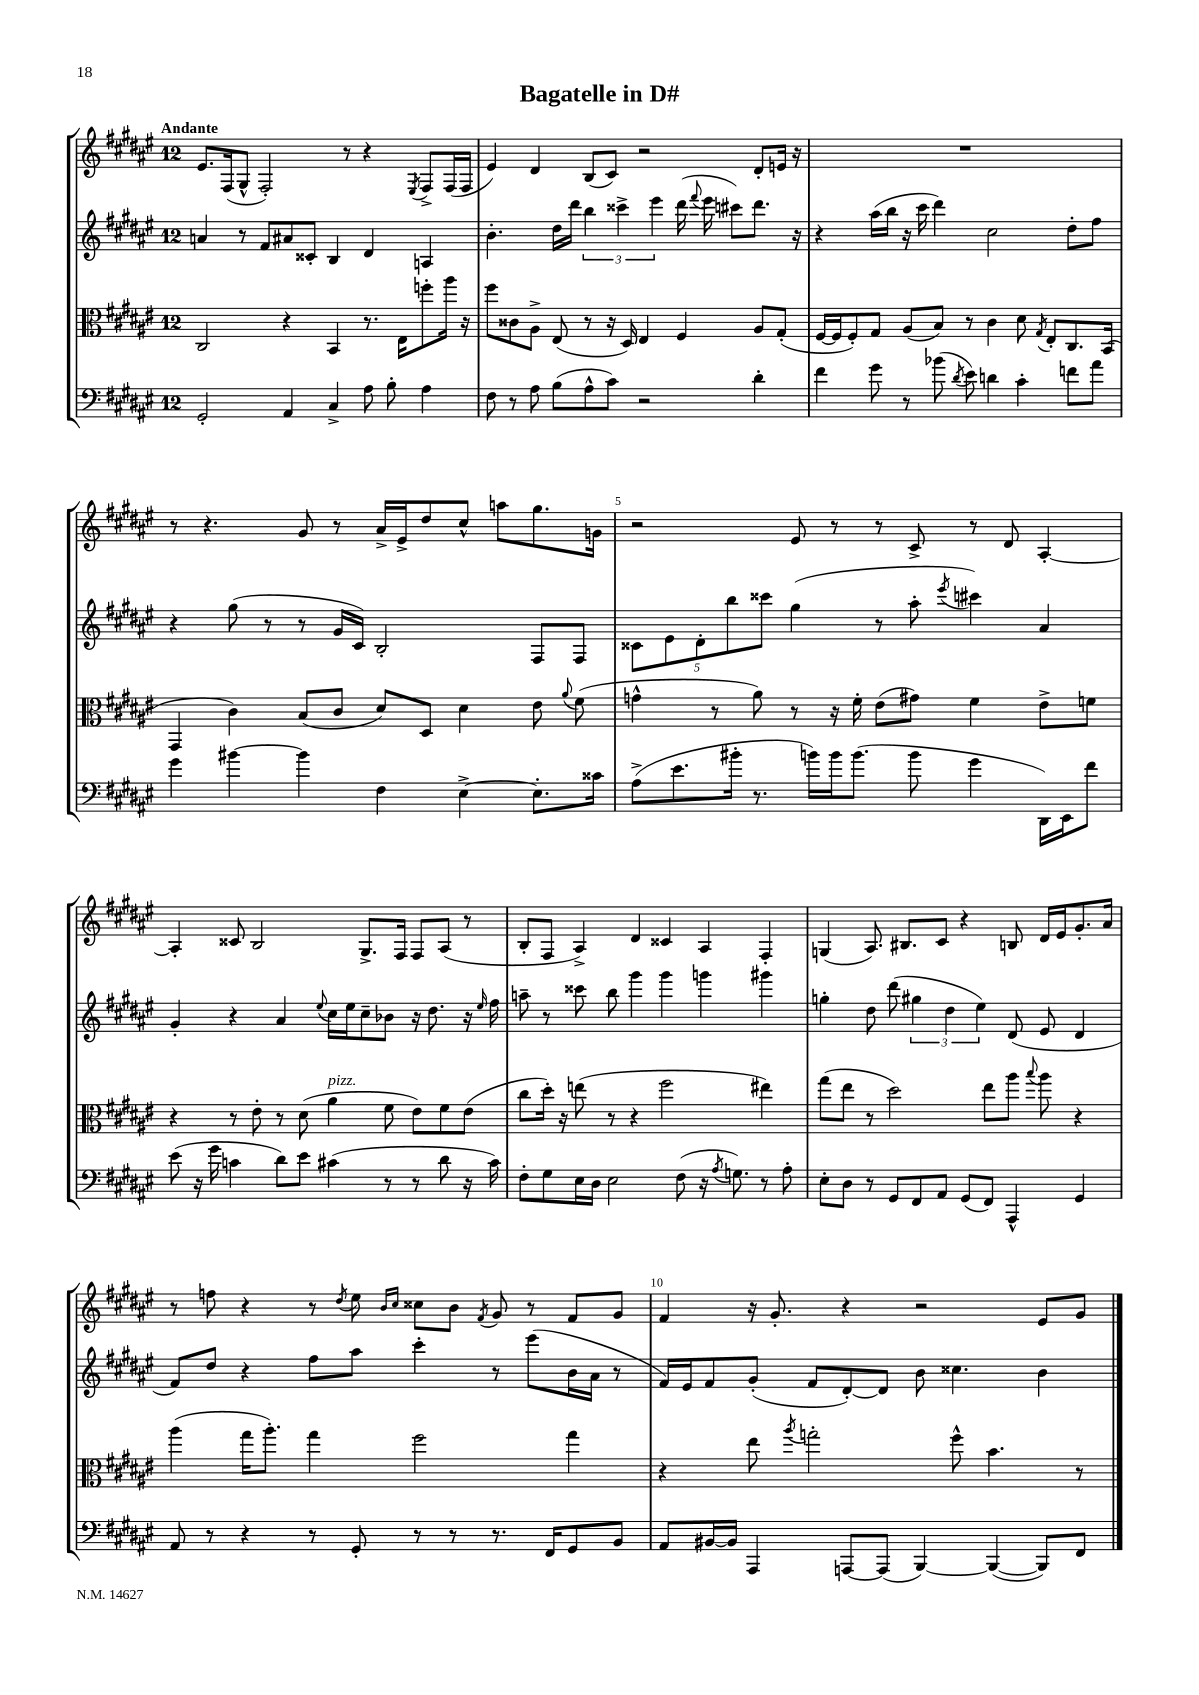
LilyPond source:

\header { title = "Bagatelle in D#" }
<<
\new StaffGroup <<
\new Staff = "s0" {
    \clef treble \key fis \major \once \override Staff.TimeSignature.style = #'single-digit \time 12/8 \tempo "Andante"
    \autoBeamOff eis'8.[ fis16( gis8]-^ fis2-.) r8 r4 \acciaccatura { eis8 } fis8[-> fis16( fis16] |
    eis'4) dis'4 b8[( cis'8]) r2 dis'8[-. e'16] r16 |
    R1. |
    r8 r4. gis'8 r8 ais'16[-> eis'16-> dis''8 cis''8]-^ a''8[ gis''8. g'16] |
    r2 eis'8 r8 r8 cis'8-> r8 dis'8 ais4~-. |
    ais4-. cisis'8 b2 gis8.[-> fis16] fis8[ ais8]( r8 |
    b8[-. fis8] ais4->) dis'4 cisis'4 ais4 fis4-. |
    g4( ais8.) bis8.[ cis'8] r4 b8 dis'16[ eis'16 gis'8.-. ais'16] |
    r8 f''8 r4 r8 \acciaccatura { dis''8 } eis''8 \grace { b'16[ cis''16] } cisis''8[ b'8] \acciaccatura { fis'8 } gis'8 r8 fis'8[ gis'8] |
    fis'4 r16 gis'8.-. r4 r2 eis'8[ gis'8] \bar "|." |
}
\new Staff = "s1" {
    \clef treble \key fis \major \once \override Staff.TimeSignature.style = #'single-digit \time 12/8
    \autoBeamOff a'4 r8 fis'8[ ais'8 cisis'8]-. b4 dis'4 a4 |
    b'4.-. dis''16[ dis'''16] \tuplet 3/2 { b''4 cisis'''4-> eis'''4 } dis'''16( \appoggiatura { fis'''8 } eis'''16 cis'''8[) dis'''8.] r16 |
    r4 ais''16[( b''16] r16 cis'''16 dis'''4) cis''2 dis''8[-. fis''8] |
    r4 gis''8( r8 r8 gis'16[ cis'16]) b2-. fis8[ fis8] |
    \tuplet 5/4 { cisis'8[ eis'8 dis'8-. b''8 cisis'''8] } gis''4( r8 ais''8-. \acciaccatura { eis'''8 } cis'''4) ais'4 |
    gis'4-. r4 ais'4 \appoggiatura { eis''8 } cis''16[ eis''16 cis''8-- bes'8] r16 dis''8. r16 \grace { eis''16 } fis''16 |
    a''8-- r8 cisis'''8 b''8 gis'''4 gis'''4 g'''4 gis'''4 |
    g''4-. dis''8 dis'''8( \tuplet 3/2 { gis''4 dis''4 eis''4) } dis'8( eis'8 dis'4 |
    fis'8[) dis''8] r4 fis''8[ ais''8] cis'''4-. r8 eis'''8[( b'16 ais'16] r8 |
    fis'16[) eis'16 fis'8 gis'8]-.( fis'8[ dis'8~-.) dis'8] b'8 cisis''4. b'4 \bar "|." |
}
\new Staff = "s2" {
    \clef alto \key fis \major \once \override Staff.TimeSignature.style = #'single-digit \time 12/8
    \autoBeamOff cis2 r4 b,4 r8. eis16[ f''8-. ais''16] r16 |
    fis''8[ cisis'8 ais8]-> eis8( r8 r16 dis16) eis4 fis4 ais8[ gis8]-.( |
    fis16[~ fis16 fis8-.) gis8] ais8[( b8]) r8 cis'4 dis'8 \acciaccatura { gis8 } eis8[-. cis8. b,16]( |
    gis,4 cis'4) b8[( cis'8] dis'8[) dis8] dis'4 eis'8 \appoggiatura { ais'8 } fis'8( |
    g'4-^ r8 ais'8) r8 r16 fis'16-. eis'8[( gis'8]) fis'4 eis'8[-> f'8] |
    r4 r8 eis'8-. r8 dis'8( ais'4^\markup { \italic "pizz." } fis'8 eis'8[) fis'8 eis'8]( |
    cis''8[ dis''16]-.) r16 e''8( r8 r4 fis''2 eis''4) |
    gis''8[( eis''8] r8 dis''2) eis''8[ ais''8] \appoggiatura { b''8 } ais''8 r4 |
    ais''4( gis''16[ ais''8.]-.) gis''4 fis''2 gis''4 |
    r4 eis''8 \acciaccatura { ais''8 } g''2-. fis''8-^ b'4. r8 \bar "|." |
}
\new Staff = "s3" {
    \clef bass \key fis \major \once \override Staff.TimeSignature.style = #'single-digit \time 12/8
    \autoBeamOff gis,2-. ais,4 cis4-> ais8 b8-. ais4 |
    fis8 r8 ais8 b8[( ais8-^ cis'8]) r2 dis'4-. |
    fis'4 gis'8 r8 bes'8( \acciaccatura { dis'8 } eis'8) d'4 cis'4-. f'8[ ais'8] |
    gis'4 bis'4~ bis'4 fis4 eis4~-> eis8.[-. cisis'16] |
    ais8[->( eis'8. bis'16]-. r8. b'16[) b'16 b'8.]( b'8 gis'4 dis,16[) eis,16 fis'8] |
    eis'8( r16 gis'16 c'4 dis'8[) eis'8] cis'4( r8 r8 dis'8 r16 cis'16) |
    fis8[-. gis8 eis16 dis16] eis2 fis8( r16 \acciaccatura { ais8 } g8.) r8 ais8-. |
    eis8[-. dis8] r8 gis,8[ fis,8 ais,8] gis,8[( fis,8]) ais,,4-^ gis,4 |
    ais,8 r8 r4 r8 gis,8-. r8 r8 r8. fis,16[ gis,8 b,8] |
    ais,8[ bis,16~ bis,16] ais,,4 a,,8[~ a,,8]( b,,4~) b,,4~( b,,8[) fis,8] \bar "|." |
}
>>
>>
\layout { \context { \Score \override BarNumber.break-visibility = ##(#f #t #t) barNumberVisibility = #(every-nth-bar-number-visible 5) } }
